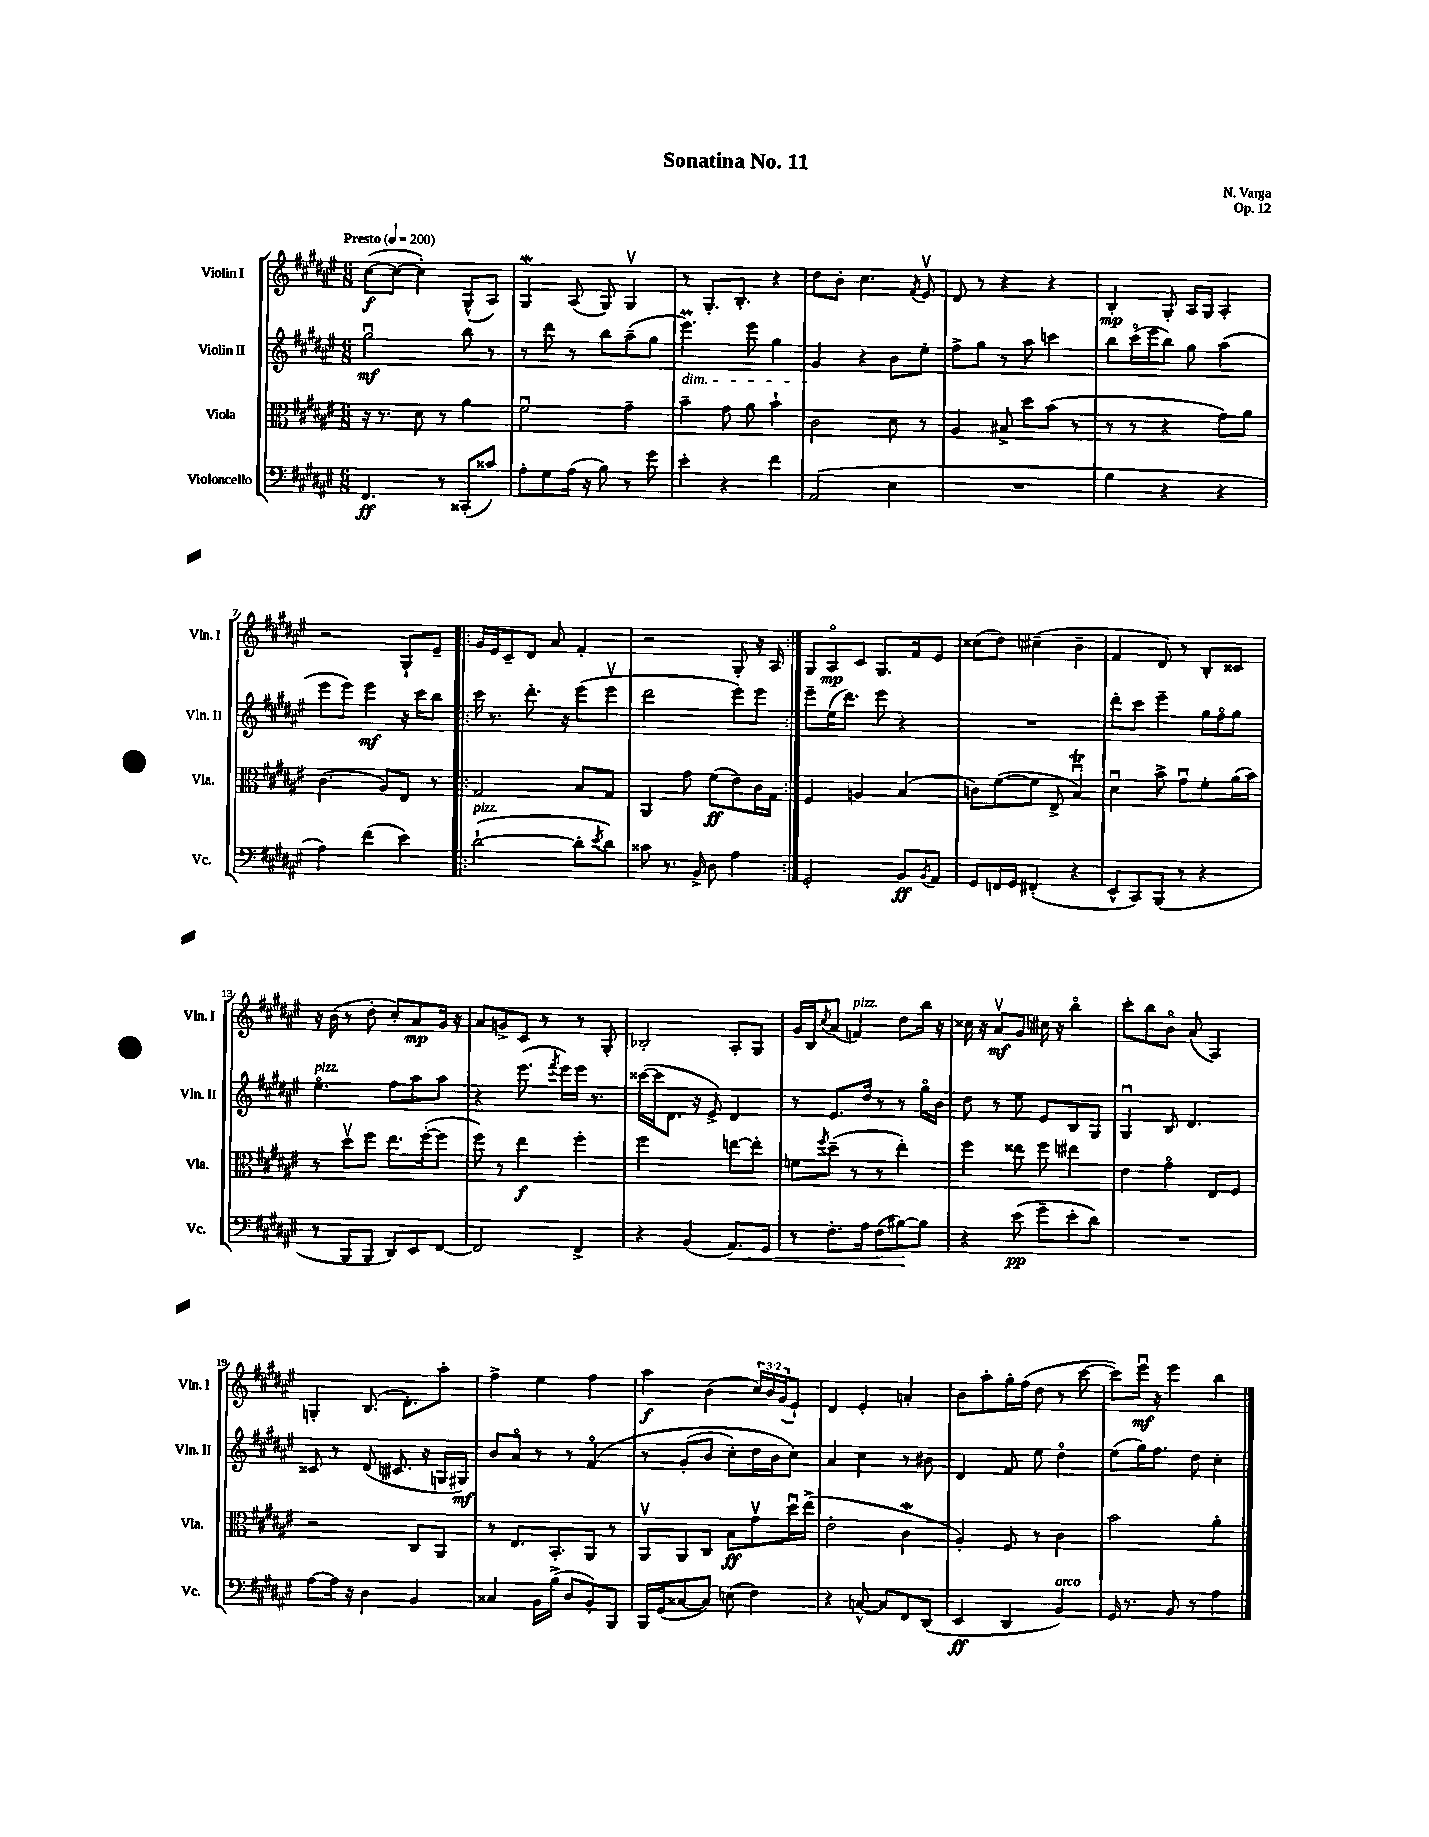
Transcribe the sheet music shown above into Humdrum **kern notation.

**kern	**dynam	**kern	**dynam	**kern	**dynam	**kern	**dynam
*part4	*part4	*part3	*part3	*part2	*part2	*part1	*part1
*staff4	*staff4	*staff3	*staff3	*staff2	*staff2	*staff1	*staff1
*I"Violoncello	*	*I"Viola	*	*I"Violin II	*	*I"Violin I	*
*I'Vc.	*	*I'Vla.	*	*I'Vln. II	*	*I'Vln. I	*
*clefF4	*	*clefC3	*	*clefG2	*	*clefG2	*
*k[f#c#g#d#a#e#]	*	*k[f#c#g#d#a#e#]	*	*k[f#c#g#d#a#e#]	*	*k[f#c#g#d#a#e#]	*
*M6/8	*	*M6/8	*	*M6/8	*	*M6/8	*
*MM200	*	*MM200	*	*MM200	*	*MM200	*
=1	=1	=1	=1	=1	=1	=1	=1
!	!	!	!	!	!	!LO:TX:a:B:t=Presto	!
4.FF#/	ff	16r	.	2gg#u\	mf	([8cc#\L	f
.	.	8.r	.	.	.	.	.
.	.	.	.	.	.	8cc#\J_	.
.	.	8d#\	.	.	.	4cc#'\])	.
8r	.	8r	.	.	.	.	.
(8CC##X'/L	.	4a#\	.	8bb\	.	(8G#^^/L	.
8c##X/J)	.	.	.	8r	.	8A#/J)	.
=2	=2	=2	=2	=2	=2	=2	=2
8A#'\L	.	2f#u\	.	8r	.	4G#W/	.
8G#\	.	.	.	8ddd#\	.	.	.
(16A#\Jk	.	.	.	8r	.	(8A#/	.
16r	.	.	.	.	.	.	.
8B\)	.	.	.	8bb\L	.	8G#/)	.
8r	.	4g#~\	.	(8aa#~\	.	4G#v/	.
8g#\	.	.	.	8gg#\J	.	.	.
=3	=3	=3	=3	=3	=3	=3	=3
!	!	!	!	!LO:TX:b:i:t=dim.	!	!	!
4e#'\	.	4b~\	.	4.eee#m\)	.	8r	.
.	.	.	.	.	.	8.G#'/L	.
4r	.	8g#\	.	.	.	.	.
.	.	.	.	.	.	8.B'/J	.
.	.	8a#\	.	8eee#\	.	.	.
4f#\	.	4b`\	.	4gg#\	.	4r	.
=4	=4	=4	=4	=4	=4	=4	=4
(2AA#/	.	2c#\	.	4g#/	.	8dd#\L	.
.	.	.	.	.	.	8b'\J	.
.	.	.	.	4r	.	4.cc#\	.
4E#\	.	8d#\	.	8b\L	.	.	.
.	.	.	.	.	.	8qf#/	.
.	.	8r	.	8ee#'\J	.	8e#v/	.
=5	=5	=5	=5	=5	=5	=5	=5
2.r	.	4A#/	.	8ff#^\L	.	8d#/	.
.	.	.	.	8gg#\J	.	8r	.
.	.	8B#X^/	.	8r	.	4r	.
.	.	8dd#\L	.	8aa#\	.	.	.
.	.	(8b\J	.	4cccn\	.	4r	.
.	.	8r	.	.	.	.	.
=6	=6	=6	=6	=6	=6	=6	=6
4B\	.	8r	.	8bb\L	.	4B'/	mp
.	.	8r	.	(16ccc#\L	.	.	.
.	.	.	.	16eee#\J	.	.	.
4r	.	4r	.	8bb\J)	.	8G#'/	.
.	.	.	.	8gg#\	.	16A#/LL	.
.	.	.	.	.	.	16G#/JJ	.
4r	.	8g#\L)	.	(4aa#\	.	4A#'/	.
.	.	8a#\J	.	.	.	.	.
!!LO:LB:g=z
=7	=7	=7	=7	=7	=7	=7	=7
4A#\)	.	(4.c#\	.	8eee#\L	.	2r	.
.	.	.	.	8eee#\J)	.	.	.
(4f#\	.	.	.	4eee#\	mf	.	.
.	.	8A#/L)	.	.	.	.	.
4e#\)	.	8E#/J	.	16r	.	8G#`/L	.
.	.	.	.	16ccc#\KL	.	.	.
.	.	8r	.	8bb\J	.	8e#~/J	.
=8!|:	=8!|:	=8!|:	=8!|:	=8!|:	=8!|:	=8!|:	=8!|:
!LO:TX:a:i:t=pizz.	!	!	!	!	!	!	!
([2d#`\	.	2G#/	.	16ccc#\	.	16g#/LL	.
.	.	.	.	8.r	.	16e#/J	.
.	.	.	.	.	.	8c#~/	.
.	.	.	.	8.ddd#'\	.	8d#/J	.
.	.	.	.	.	.	8a#/	.
.	.	.	.	16r	.	.	.
8d#'\L]	.	8B/L	.	(8eee#\L	.	4f#'/	.
8qe#/	.	.	.	.	.	.	.
8d#\J)	.	8G#/J	.	8eee#v\J	.	.	.
=9	=9	=9	=9	=9	=9	=9	=9
8c##X\	.	4AA#/	.	2ddd#\	.	2r	.
8.r	.	.	.	.	.	.	.
.	.	8g#\	.	.	.	.	.
16BB^/	.	.	.	.	.	.	.
8D#\	.	(8f#\L	ff	.	.	.	.
4A#\	.	8e#\)	.	8eee#\L)	.	8G#'/	.
.	.	16c#\L	.	8eee#\J	.	16r	.
.	.	16G#\JJ	.	.	.	16A#/	.
=10:|!	=10:|!	=10:|!	=10:|!	=10:|!	=10:|!	=10:|!	=10:|!
2GG#'/	.	4F#/	.	8eee#~\L	.	8G#/L	.
.	.	.	.	(16ee#\K	.	8A#/	mp
.	.	.	.	8.ddd#\J)	.	.	.
.	.	4An/	.	.	.	8c#/J	.
.	.	.	.	8eee#\	.	8.G#/L	.
8BB/L	ff	(4B/	.	4r	.	.	.
.	.	.	.	.	.	16f#/k	.
8qBB/	.	.	.	.	.	.	.
8AA#/J	.	.	.	.	.	8e#/J	.
=11	=11	=11	=11	=11	=11	=11	=11
8GG#/L	.	8cn\L)	.	2.r	.	(8cc##X\L	.
16FFn/L	.	([8f#\	.	.	.	8dd#\J)	.
16GG#/JJ	.	.	.	.	.	.	.
(4FF#X'/	.	8f#\J]	.	.	.	(4cc#X~\	.
.	.	8E#^/	.	.	.	.	.
4r	.	4BTu/)	.	.	.	4b~\	.
=12	=12	=12	=12	=12	=12	=12	=12
8EE#^^/L	.	4d#u\	.	8ddd#'\L	.	4f#/	.
8CC#/)	.	.	.	8ccc#\J	.	.	.
(8BBB/J	.	8b^\	.	4eee#~\	.	8d#/)	.
8r	.	8g#u\L	.	.	.	8r	.
4r	.	8f#'\	.	16gg#\LL	.	8B'/L	.
.	.	.	.	16ff#\J	.	.	.
.	.	(16a#\L	.	8gg#\J	.	8c##X/J	.
.	.	16b\JJ)	.	.	.	.	.
!!LO:LB:g=z
=13	=13	=13	=13	=13	=13	=13	=13
!	!	!	!	!LO:TX:a:i:t=pizz.	!	!	!
8r	.	8r	.	4.ee#\	.	16r	.
.	.	.	.	.	.	(16b\	.
8BBB/L	.	8dd#v\L	.	.	.	8r	.
8BBB/J	.	8ff#\J	.	.	.	8dd#'\	.
8DD#/L)	.	8.ee#\L	.	8ff#\L	.	8cc#'/L)	.
8EE#/	.	.	.	8aa#\	.	8a#/	mp
.	.	([16ff#'\k	.	.	.	.	.
[8FF#/J	.	8ff#\J]	.	8aa#\J	.	16g#/Jk	.
.	.	.	.	.	.	16r	.
=14	=14	=14	=14	=14	=14	=14	=14
2FF#/]	.	8ff#\)	.	4r	.	8a#/L	.
.	.	8r	.	.	.	8gn^/	.
.	.	4ee#\	f	(8.eee#\	.	8c#/J	.
.	.	.	.	.	.	8r	.
.	.	.	.	8qfff#/	.	.	.
.	.	.	.	16eee#\LL)	.	.	.
4FF#^/	.	4ff#'\	.	16eee#\JJ	.	8r	.
.	.	.	.	8.r	.	.	.
.	.	.	.	.	.	8G#'/	.
=15	=15	=15	=15	=15	=15	=15	=15
4r	.	2ff#\	.	([16ccc##X\LL	.	2B-X'/	.
.	.	.	.	16ccc##\J]	.	.	.
.	.	.	.	8.d#\J	.	.	.
(4BB/	.	.	.	.	.	.	.
.	.	.	.	16r	.	.	.
.	.	.	.	8e#^/)	.	.	.
!	!LO:HP:b	!	!	!	!	!	!
8.AA#/L)	<	[8een\L	.	4d#/	.	8A#'/L	.
.	.	8ee'\J]	.	.	.	8G#/J	.
16GG#/Jk	.	.	.	.	.	.	.
=16	=16	=16	=16	=16	=16	=16	=16
8r	.	8fn\L	.	8r	.	16g#/LL	.
.	.	.	.	.	.	16B/J	.
.	.	8qff#/	.	.	.	8qcc#/	.
8.F#'\L	.	(8dd#~\J	.	8.e#/L	.	(8a#/J	.
!	!	!	!	!	!	!LO:TX:a:i:t=pizz.	!
.	.	8r	.	.	.	4fn/)	.
16A#\Jk	.	.	.	16dd#/Jk	.	.	.
(8F#\L	.	8r	.	8r	.	.	.
[8B#X\)	.	4ee#'\)	.	8r	.	8dd#\L	.
8B#\J]	[	.	.	16gg#\LL	.	16bb\Jk	.
.	.	.	.	16b\JJ	.	16r	.
=17	=17	=17	=17	=17	=17	=17	=17
4r	.	4ff#\	.	8dd#\	.	16cc##X\	.
.	.	.	.	.	.	16r	.
.	.	.	.	8r	.	8a#v/L	mf
(8e#\	pp	8ee##X\	.	8ee#\	.	8g#/J	.
8g#~\L	.	8ff#\	.	8e#/L	.	16cc#X\	.
.	.	.	.	.	.	16r	.
8e#'\	.	4ee#X\	.	8B/	.	4bb\	.
8d#\J)	.	.	.	8G#/J	.	.	.
=18	=18	=18	=18	=18	=18	=18	=18
2.r	.	4e#\	.	4G#u/	.	8ccc#'\L	.
.	.	.	.	.	.	8bb\	.
.	.	4g#\	.	8B/	.	8b\J	.
.	.	.	.	4.d#/	.	(8a#/	.
.	.	8E#/L	.	.	.	4A#/)	.
.	.	8F#/J	.	.	.	.	.
!!LO:LB:g=z
=19	=19	=19	=19	=19	=19	=19	=19
[8A#\L	.	2r	.	8c##X/	.	4Gn'/	.
16A#\Jk]	.	.	.	8r	.	.	.
16r	.	.	.	.	.	.	.
4D#\	.	.	.	(8d#/	.	(8.B/	.
.	.	.	.	8.c#X/	.	.	.
.	.	.	.	.	.	8.d#'\L)	.
4BB/	.	8C#/L	.	.	.	.	.
.	.	.	.	16r	.	.	.
.	.	8AA#/J	.	16Gn/LL	.	8aa#'\J	.
.	.	.	.	16G#X/JJ)	mf	.	.
=20	=20	=20	=20	=20	=20	=20	=20
4C##X/	.	8r	.	8b/L	.	4ff#^\	.
.	.	8.E#/L	.	8a#/J	.	.	.
16BB\LL	.	.	.	8r	.	4ee#\	.
(16B^\JJ	.	8.BB'/	.	.	.	.	.
8D#/L	.	.	.	8r	.	.	.
8BB'/)	.	8AA#/J	.	(4f#/	.	4ff#\	.
8BBB/J	.	8r	.	.	.	.	.
=21	=21	=21	=21	=21	=21	=21	=21
16BBB/LL	.	8AA#v/L	.	8r	.	4aa#\	f
(16GG#/J	.	.	.	.	.	.	.
[8C##X/	.	8AA#/	.	(8g#'/L	.	.	.
8C##/J])	.	8C#/J	.	8b/J	.	(4b\	.
(8En\	.	8B\L	ff	8cc#'\L)	.	.	.
4F#\)	.	8g#v\	.	16dd#\L	.	24cc#/LL)	.
.	.	.	.	.	.	24b/	.
.	.	.	.	16b\J	.	.	.
.	.	.	.	.	.	(24g#/J	.
.	.	16dd#u\L	.	8cc#\J)	.	8e#`/J)	.
.	.	(16ee#^\JJ	.	.	.	.	.
=22	=22	=22	=22	=22	=22	=22	=22
4r	.	2e#'\	.	4a#/	.	4d#/	.
[8Cn^^/	.	.	.	4cc#\	.	4e#'/	.
8C/L]	.	.	.	.	.	.	.
8FF#/	.	4c#W\	.	8r	.	4an'/	.
(8DD#/J	.	.	.	8b#X\	.	.	.
=23	=23	=23	=23	=23	=23	=23	=23
4EE#/	ff	4A#'/)	.	4d#/	.	8b\L	.
.	.	.	.	.	.	8aa#'\	.
4DD#/	.	8F#/	.	8f#/	.	16gg#'\L	.
.	.	.	.	.	.	(16ff#\JJ	.
.	.	8r	.	8ee#\	.	8dd#\	.
!LO:TX:a:i:t=arco	!	!	!	!	!	!	!
4BB/)	.	4c#\	.	4dd#\	.	8r	.
.	.	.	.	.	.	[8ccc#\	.
=24	=24	=24	=24	=24	=24	=24	=24
16GG#/	.	2b\	.	(8ee#\L	.	8ccc#\L])	.
8.r	.	.	.	.	.	.	.
.	.	.	.	16gg#\K)	.	16eee#u\Jk	mf
.	.	.	.	8.ff#\J	.	16r	.
8BB/	.	.	.	.	.	4eee#\	.
8r	.	.	.	8dd#\	.	.	.
4A#\	.	4a#'\	.	4cc#'\	.	4bb\	.
==	==	==	==	==	==	==	==
*-	*-	*-	*-	*-	*-	*-	*-
